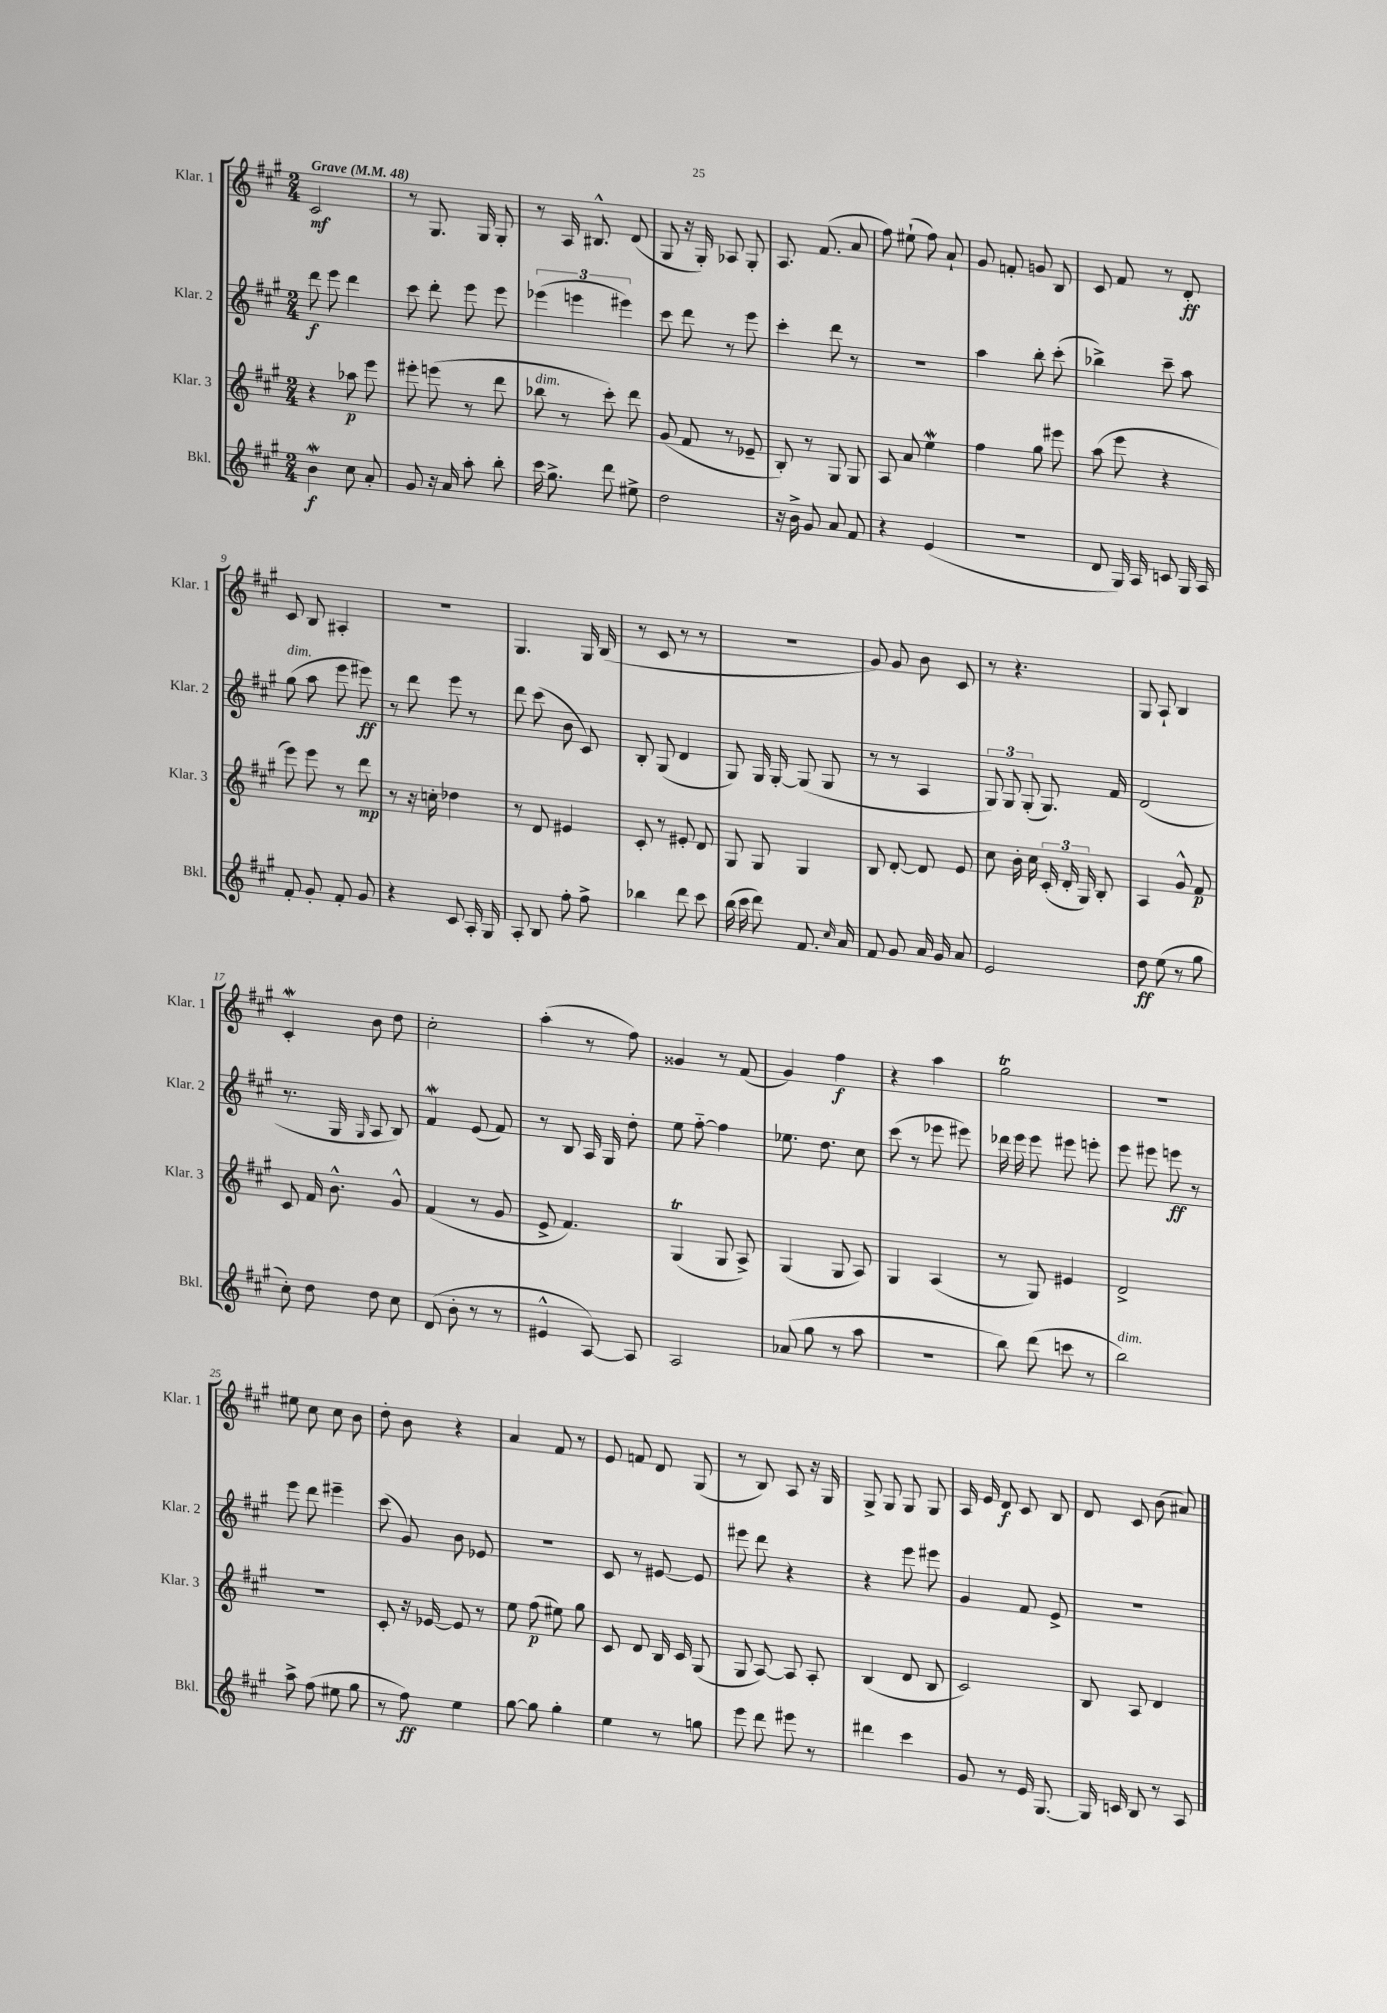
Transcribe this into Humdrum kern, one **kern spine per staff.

**kern	**kern	**kern	**kern
*staff4	*staff3	*staff2	*staff1
*clefG2	*clefG2	*clefG2	*clefG2
*k[f#c#g#]	*k[f#c#g#]	*k[f#c#g#]	*k[f#c#g#]
*M2/4	*M2/4	*M2/4	*M2/4
*MM48	*MM48	*MM48	*MM48
4b\	4r	8ddd\	2c#/
.	.	8eee\	.
8cc#\	8aa-\	4ddd\	.
8a'/	8eee\	.	.
=	=	=	=
8g#/	8eee#'\	8ccc#\	8r
16r	(8eee\	8ddd'\	8.G#/
16a/	.	.	.
8aa'\	8r	8eee\	.
.	.	.	16G#/
8bb'\	8ddd\	8eee\	8G#'/
=	=	=	=
16ccc#\	8bb-\	(6eee-\	8r
8.gg#^\	.	.	.
.	8r	.	16A/
.	.	6eee\	.
.	.	.	8.B#^^/
8ddd\	8ccc#'\)	.	.
.	.	6eee#\)	.
8ee#^\	8ddd\	.	(8d/
=	=	=	=
2dd\	(8g#/	8ccc#\	8G#/
.	8f#/	8ddd\	16r
.	.	.	16G#'/)
.	8r	8r	8A-/
.	8e-~/	8eee\	8G#'/
=	=	=	=
16r	8B'/)	4ccc#'\	8.A/
16b^\	.	.	.
8g#/	8r	.	.
.	.	.	(8.f#/
8a/	8G#/	8ddd\	.
8f#/	8G#/	8r	8a/
=	=	=	=
4r	8A/	2r	8ff#\)
.	8a/	.	(8ee#`\
(4e/	4ee\	.	8ff#\)
.	.	.	8a`/
=	=	=	=
2r	4ff#\	4aa\	8g#/
.	.	.	8f'/
.	8gg#\	8bb'\	8g/
.	8eee#\	(8ccc#'\	8B/
=	=	=	=
8d/	(8aa\	4bb-^\)	8c#/
16G#/)	8eee\	.	8f#/
16A/	.	.	.
8c/	4r	8ccc#~\	8r
16G#/	.	8aa\	8d'/
16A/	.	.	.
=	=	=	=
8f#'/	8eee\)	(8gg#\	8c#/
8g#'/	8eee\	8aa\	8B/
8f#'/	8r	8eee\	4A#'/
8g#/	8ddd\	8eee#\)	.
=	=	=	=
4r	8r	8r	2r
.	16r	8ddd\	.
.	16cc'\	.	.
8c#/	4dd-\	8eee\	.
16A'/	.	8r	.
16G#/	.	.	.
=	=	=	=
8A'/	8r	8ddd\	4.G#/
8B/	8d/	(8ccc#\	.
8ff#'\	4e#/	8b\	.
8ff#^\	.	8c#/)	16G#/
.	.	.	(16B/
=	=	=	=
4bb-\	8c#'/	8B'/	8r
.	8r	(8G#/	8c#/
8ddd\	8e#'/	4d/	8r
8ccc#\	8d/	.	8r
=	=	=	=
(16bb\	8G#/	8G#/)	2r
16ccc#\	.	.	.
8ddd\)	8G#/	16G#/	.
.	.	[16G#'/	.
8.f#/	4G#/	(8G#/]	.
.	.	8G#/	.
16qqcc#/	.	.	.
16a/	.	.	.
=	=	=	=
8f#/	8B/	8r	8g#/)
8g#/	[8d'/	8r	8g#/
16a/	8d/]	4A/	8b\
16g#/	.	.	.
8a/	8e/	.	8c#/
=	=	=	=
2e/	8cc#\	12G#/)	8r
.	.	12G#/	.
.	16b'\	.	4.r
.	.	(12G#'/	.
.	16cc#\	.	.
.	(24c#'/	8.G#/)	.
.	24d'/	.	.
.	24G#/)	.	.
.	8B'/	.	.
.	.	16f#/	.
=	=	=	=
8dd\	4A/	(2d/	8G#/
(8ee\	.	.	8A`/
8r	8g#^^/	.	4B/
8gg#\	8f#/	.	.
=	=	=	=
8cc#'\)	8c#/	8.r	4c#'/
8dd\	16f#/	.	.
.	8.b^^\	16G#/	.
.	.	16qqG#/	.
8dd\	.	8A/	8b\
8cc#\	8g#^^/	8B/)	8dd\
=	=	=	=
(8d/	(4f#/	4f#/	2cc#'\
8b'\	.	.	.
8r	8r	(8e/	.
8r	8g#/	8f#/)	.
=	=	=	=
4e#^^/	8e^/	8r	(4aa'\
.	4.f#/)	8B/	.
[8A/)	.	16A/	8r
.	.	16G#/	.
8A/]	.	8dd'\	8ff#\)
=	=	=	=
2A/	(4G#/	8ee\	4g##/
.	.	[8ff#'~\	.
.	8G#/	4ff#\]	8r
.	8A^/)	.	(8f#/
=	=	=	=
(8a-/	(4G#/	8.ee-\	4g#/)
8gg#\	.	.	.
.	.	8.dd\	.
8r	8G#/	.	4ff#\
8aa\	8A/)	8cc#\	.
=	=	=	=
2r	4G#/	(8ccc#\	4r
.	.	8r	.
.	(4A/	8eee-\	4aa\
.	.	8eee#\)	.
=	=	=	=
8bb\)	8r	16ddd-\	2gg#\
.	.	16eee\	.
(8ddd\	8G#/)	8eee\	.
8ccc\	4e#/	8eee#\	.
8r	.	8eee'\	.
=	=	=	=
2bb\)	2d^/	8eee\	2r
.	.	8eee#\	.
.	.	8eee\	.
.	.	8r	.
=	=	=	=
8aa^\	2r	8eee\	8ee#\
(8ff#\	.	8ddd\	8cc#\
8ee#\	.	4eee#~\	8cc#\
8gg#\	.	.	8b\
=	=	=	=
8r	8c#'/	(8ccc#\	8dd'\
8ff#\)	16r	8g#/)	8b\
.	[16e-/	.	.
4ee\	8e-/]	8b\	4r
.	8r	8e-/	.
=	=	=	=
[8gg#\	8ee\	2r	4a/
8gg#\]	(8ff#\	.	.
4gg#'\	8ee#\)	.	8f#/
.	8gg#\	.	8r
=	=	=	=
4ee\	8c#/	8c#/	8e/
.	8d/	8r	8f/
8r	16B/	[8e#/	8d/
.	16c#/	.	.
8gg\	(8G#/	8e#/]	(8G#/
=	=	=	=
8eee\	8G#/	8eee#\	8r
8ddd\	[8A/)	8ddd\	8B/)
8eee#\	8A/]	4r	8A/
8r	8A'/	.	16r
.	.	.	16G#/
=	=	=	=
4ddd#\	(4B/	4r	8G#^/
.	.	.	8G#/
4ccc#\	8d/	8eee\	8G#/
.	8B/	8eee#\	8G#/
=	=	=	=
8g#/	2c#/)	4g#/	16A/
.	.	.	16e/
8r	.	.	8d/
16e/	.	8f#/	8c#/
[8.G#/	.	.	.
.	.	8e^/	8B/
=	=	=	=
16G#/]	8B/	2r	8d/
16c/	.	.	.
8B/	8A/	.	8c#/
8r	4d/	.	(8b\
8A/	.	.	8a#/)
==	==	==	==
*-	*-	*-	*-
